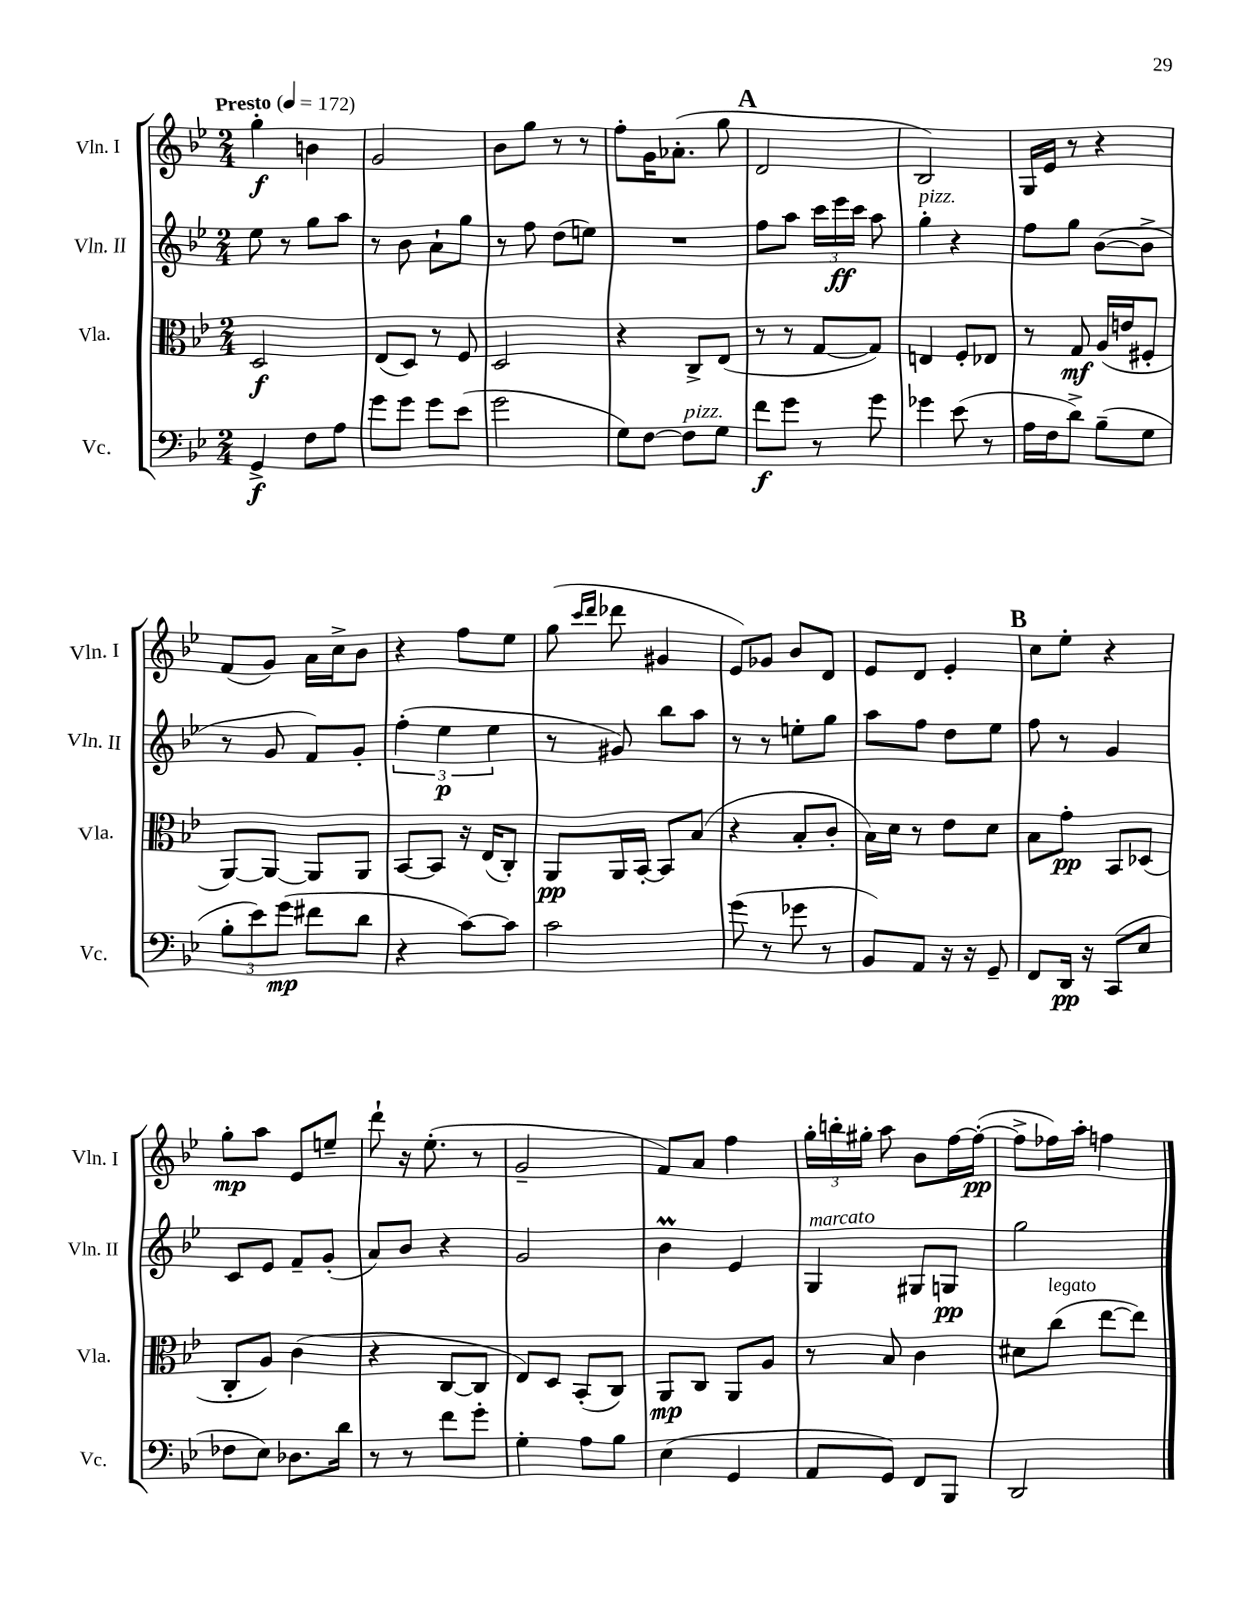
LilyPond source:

<<
\new StaffGroup <<
\new Staff = "s0" \with { instrumentName = "Vln. I" shortInstrumentName = "Vln. I" } {
    \clef treble \key bes \major \numericTimeSignature \time 2/4 \tempo "Presto" 4 = 172
    \autoBeamOff g''4-.\f b'4 |
    g'2 |
    bes'8[ g''8] r8 r8 |
    f''8[-. g'16 aes'8.]-.( g''8 |
    \mark \markup { \bold "A" } d'2 |
    bes2) |
    g16[ ees'16] r8 r4 |
    f'8[( g'8]) a'16[ c''16-> bes'8] |
    r4 f''8[ ees''8] |
    g''8( \grace { c'''16[ d'''16] } des'''8 gis'4 |
    ees'8[) ges'8] bes'8[ d'8] |
    ees'8[ d'8] ees'4-. |
    \mark \markup { \bold "B" } c''8[ ees''8]-. r4 |
    g''8[-.\mp a''8] ees'8[ e''8]-- |
    d'''8-! r16 ees''8.-.( r8 |
    g'2-- |
    f'8[) a'8] f''4 |
    \tuplet 3/2 { g''16[-. b''16-. gis''16]-. } a''8 bes'8[ f''16~ f''16]~-.\pp( |
    f''8[-> fes''16) a''16]-. f''4 \bar "|." |
}
\new Staff = "s1" \with { instrumentName = "Vln. II" shortInstrumentName = "Vln. II" } {
    \clef treble \key bes \major \numericTimeSignature \time 2/4
    \autoBeamOff ees''8 r8 g''8[ a''8] |
    r8 bes'8 a'8[-! g''8] |
    r8 f''8 d''8[( e''8]) |
    R2 |
    \mark \markup { \bold "A" } f''8[ a''8] \tuplet 3/2 { c'''16[ ees'''16\ff c'''16] } a''8 |
    g''4-.^\markup { \italic "pizz." } r4 |
    f''8[ g''8] bes'8[~( bes'8]-> |
    r8 g'8 f'8[) g'8]-. |
    \tuplet 3/2 { f''4-.( ees''4\p ees''4 } |
    r8 gis'8) bes''8[ a''8] |
    r8 r8 e''8[-. g''8] |
    a''8[ f''8] d''8[ ees''8] |
    \mark \markup { \bold "B" } f''8 r8 g'4 |
    c'8[ ees'8] f'8[-- g'8]-.( |
    a'8[) bes'8] r4 |
    g'2 |
    bes'4\prall ees'4 |
    g4^\markup { \italic "marcato" } gis8[ g8]\pp |
    g''2 \bar "|." |
}
\new Staff = "s2" \with { instrumentName = "Vla." shortInstrumentName = "Vla." } {
    \clef alto \key bes \major \numericTimeSignature \time 2/4
    \autoBeamOff d2\f |
    ees8[( d8]) r8 f8 |
    d2 |
    r4 c8[-> ees8]( |
    \mark \markup { \bold "A" } r8 r8 g8[~ g8]) |
    e4 f8[-. ees8] |
    r8 g8\mf a16[( e'16 fis8]-. |
    a,8[~) a,8]~ a,8[ a,8] |
    bes,8[~ bes,8] r16 ees16[( c8]-.) |
    a,8[\pp a,16 bes,16]~-. bes,8[ bes8]( |
    r4 bes8[-. c'8]-. |
    bes16[) d'16] r8 ees'8[ d'8] |
    \mark \markup { \bold "B" } bes8[ g'8]-.\pp bes,8[ des8]( |
    c8[-. a8]) c'4( |
    r4 c8[~ c8] |
    ees8[) d8] bes,8[-.( c8]) |
    a,8[\mp c8] a,8[ a8] |
    r8 bes8 c'4 |
    dis'8[ c''8]^\markup { \italic "legato" }( ees''8[~ ees''8]) \bar "|." |
}
\new Staff = "s3" \with { instrumentName = "Vc." shortInstrumentName = "Vc." } {
    \clef bass \key bes \major \numericTimeSignature \time 2/4
    \autoBeamOff g,4->\f f8[ a8] |
    g'8[ g'8] g'8[ ees'8]( |
    g'2 |
    g8[) f8]~ f8[^\markup { \italic "pizz." } g8] |
    \mark \markup { \bold "A" } f'8[\f g'8] r8 g'8 |
    ges'4 ees'8( r8 |
    a16[ f16 d'8]->) bes8[--( g8] |
    \tuplet 3/2 { bes8[-. ees'8) g'8]\mp( } fis'8[ d'8] |
    r4 c'8[~) c'8] |
    c'2 |
    g'8( r8 ges'8 r8 |
    bes,8[) a,8] r16 r16 g,8-- |
    \mark \markup { \bold "B" } f,8[ d,16]\pp r16 c,8[( ees8] |
    fes8[ ees8]) des8.[ d'16] |
    r8 r8 f'8[ g'8]-. |
    g4-. a8[ bes8] |
    ees4( g,4 |
    a,8[ g,8]) f,8[ bes,,8] |
    d,2 \bar "|." |
}
>>
>>
\layout { \context { \Score \remove "Bar_number_engraver" } }
